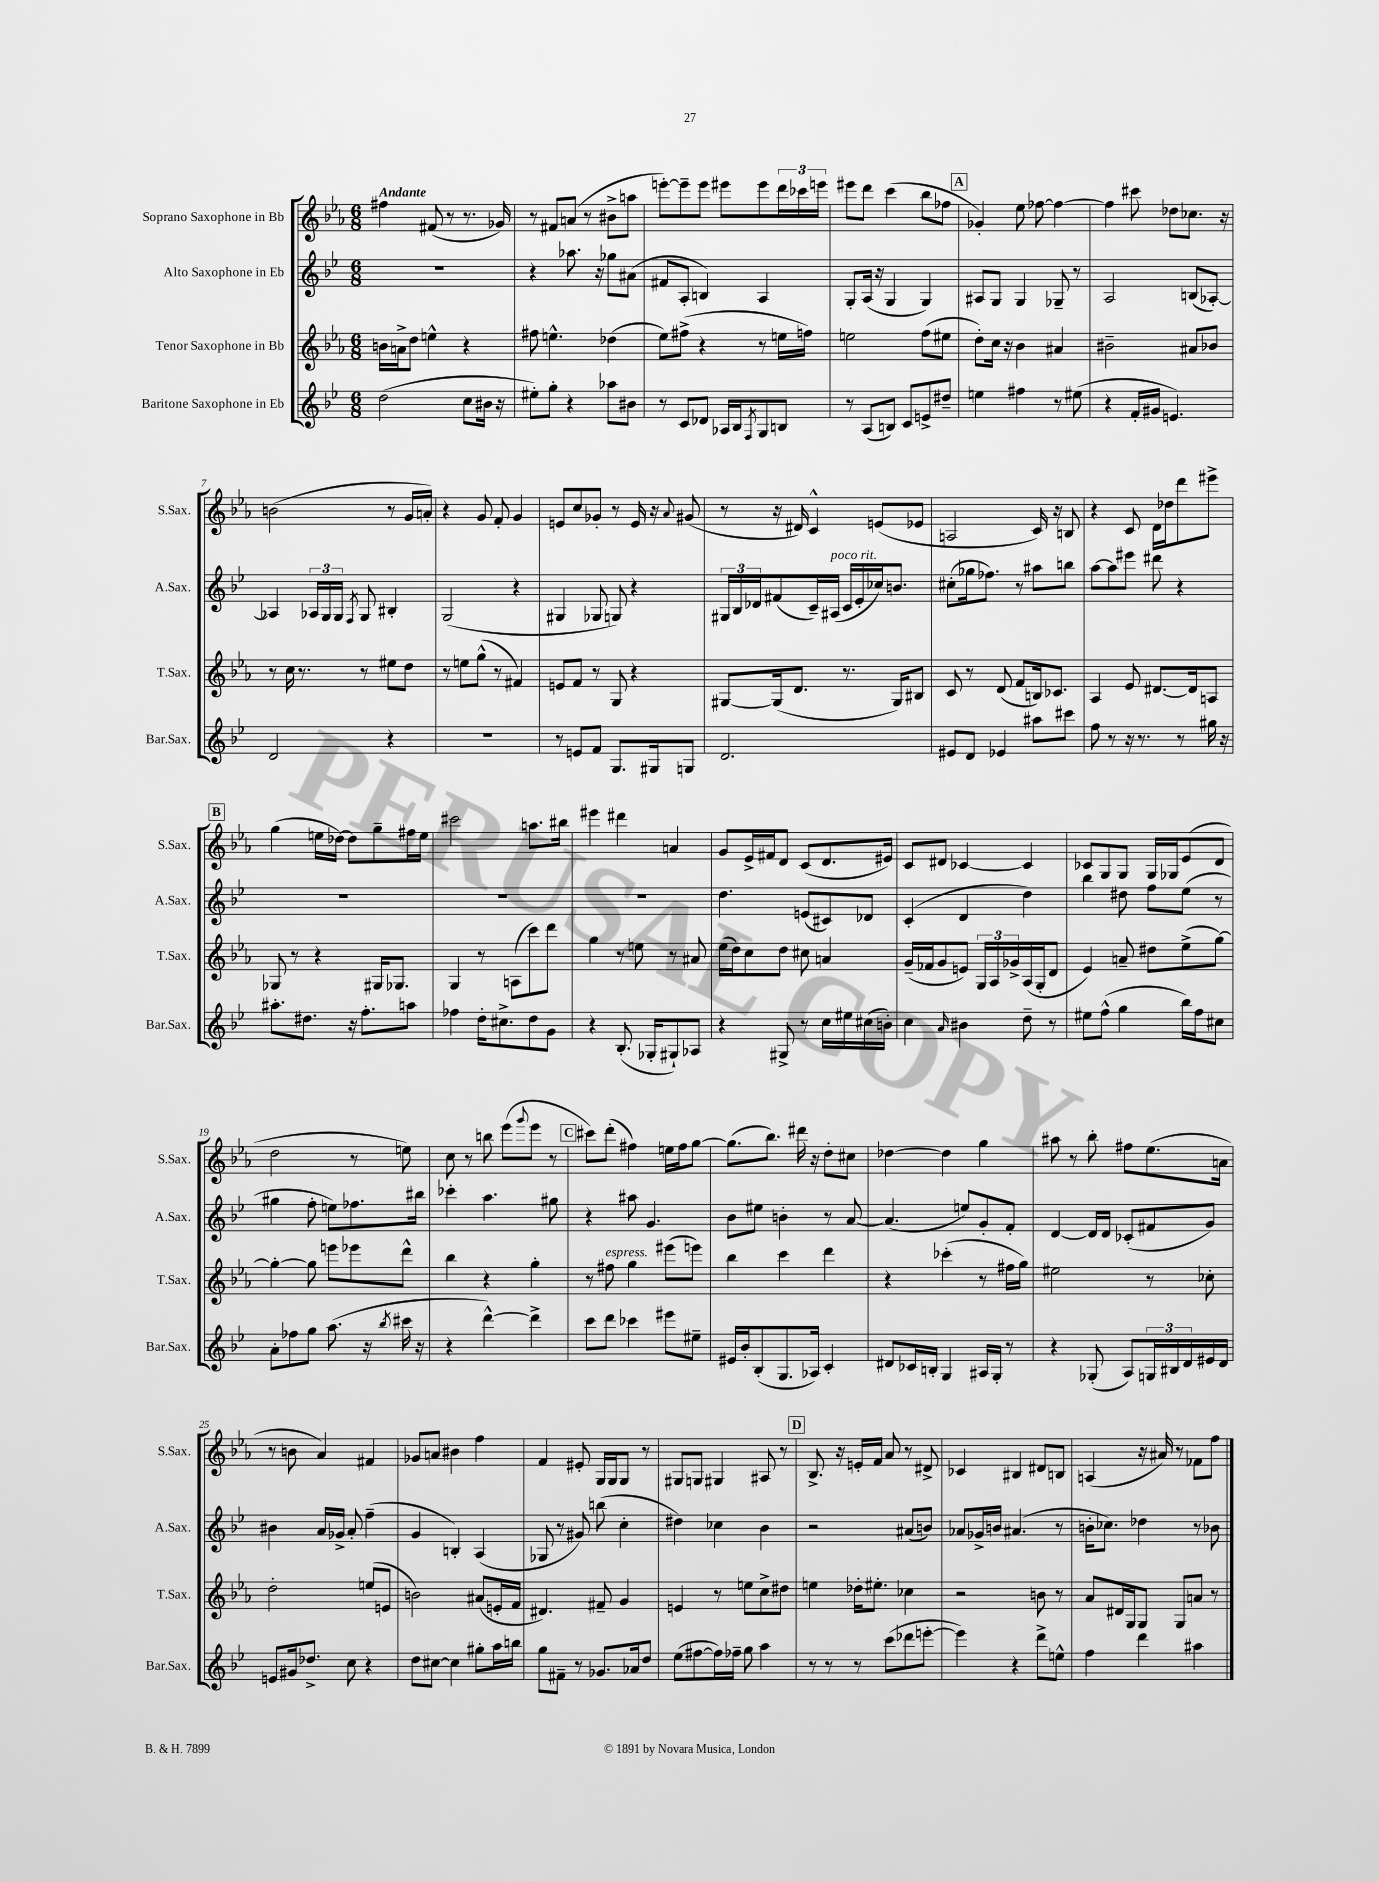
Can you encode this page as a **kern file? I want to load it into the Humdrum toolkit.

**kern	**kern	**kern	**kern
*staff4	*staff3	*staff2	*staff1
*clefG2	*clefG2	*clefG2	*clefG2
*k[b-e-]	*k[b-e-a-]	*k[b-e-]	*k[b-e-a-]
*M6/8	*M6/8	*M6/8	*M6/8
(2dd	16b	2.r	4ff#
.	16a^	.	.
.	8dd	.	.
.	4ee^^	.	(8f#
.	.	.	8r
8cc	4r	.	8.r
16b#	.	.	.
16r	.	.	16g-)
=	=	=	=
8ee#')	8ff#	4r	8r
8gg'	4.ee^^	.	8f#
4r	.	8.aa-	(8a
.	.	.	8r
.	.	16r	.
8aa-	(4dd-	8gg-	8b#^
8b#	.	(8a#	8aa
=	=	=	=
8r	8ee-)	8f#	[8eee')
8c	(8ff#^	8A'	8eee~]
8d-	4r	4B)	8eee
16A-	.	.	8eee#
16B-	.	.	.
8qF	.	.	.
8G	8r	4A	8eee#
8B	16ee	.	24ddd
.	.	.	24ccc-
.	16ff)	.	.
.	.	.	24eee
=	=	=	=
8r	2ee	8G'	8eee#
(8A	.	(16A	8ddd
.	.	16r	.
8B)	.	4G	(4ccc
8c	.	.	.
8e^	(8ff	4G)	8bb-
8dd#~	8ee#	.	8ff-
=	=	=	=
4ee	8dd')	8A#	4g-')
.	16cc	8G	.
.	16r	.	.
4ff#	4b-	4G	8ee-
.	.	.	[8ff-
8r	4a#	8G-~	4ff-_
(8ee#	.	8r	.
=	=	=	=
4r	2b#~	2A	4ff-]
16f'	.	.	8ccc#
16g#	.	.	.
4.e)	.	.	8dd-
.	8a#	(8B	8.cc-
.	8b-	[8A-')	.
.	.	.	16r
=	=	=	=
2d	8r	4A-]	(2b
.	16cc	.	.
.	8.r	.	.
.	.	24A-	.
.	.	24G	.
.	.	24G	.
.	.	8qF	.
.	8r	8G	.
4r	8ee#	4B#'	8r
.	8dd	.	16g
.	.	.	16a')
=	=	=	=
2.r	8r	(2G	4r
.	8ee	.	.
.	(8gg^^	.	8g
.	8r	.	8f'
.	4f#)	4r	4g
=	=	=	=
8r	8e	4G#	8e
8e	8f	.	8cc
8f	8r	8G-	8g-'
8.G	8G	8G)	8r
.	4r	4r	16e
16G#	.	.	16r
.	.	.	8qqa-
8G	.	.	(8g#
=	=	=	=
2.d	[8G#	24G#	8r
.	.	24B-	.
.	.	24d-	.
.	(16G#]	(8f#	16r
.	8.d	.	16d#)
.	.	16c~)	4c^^
.	.	(16A#	.
.	8.r	16c	.
.	.	16e-'	.
.	.	16cc-)	(8e
.	16G#)	8.b	.
.	8B#	.	8e-
=	=	=	=
8e#	8c	(8cc#'	2A
8d	8r	16gg-	.
.	.	8.ff-)	.
4e-	(8d	.	.
.	8f	8r	.
8aa#	16B)	8aa#	16c)
.	8.c-	.	16r
8ccc#	.	8bb	8B
=	=	=	=
8ff	4A-	[8aa	4r
8r	.	8aa]	.
16r	8e-	8eee#	8c
8.r	.	.	.
.	[8.d#	8ddd#	16d
.	.	.	16dd-
8r	.	4r	8ddd
.	16d#]	.	.
16gg#	8A	.	8eee#^
16r	.	.	.
=	=	=	=
8.aa#'	8G-	2.r	(4gg
.	8r	.	.
8.dd#	.	.	.
.	4r	.	16ee
.	.	.	[16dd-)
16r	.	.	8dd-]
8.ff'	.	.	.
.	16G#	.	8gg~
.	8.G-	.	.
8aa	.	.	16ff#
.	.	.	16ee
=	=	=	=
4ff-	4G	2.r	2ccc#
16dd'	8r	.	.
8.cc#^	.	.	.
.	(8A	.	.
8dd	8ccc)	.	8.aa
8g	8ddd	.	.
.	.	.	16bb#
=	=	=	=
4r	4gg	2.r	4eee#
(8.B-'	8r	.	4ddd#
.	8ee	.	.
16G-'	.	.	.
8G#`)	8r	.	4a
8A-	8a#	.	.
=	=	=	=
4r	(16ee-	4.dd	8g
.	16dd)	.	.
.	8cc	.	16e-^
.	.	.	16f#
8G#^	8dd	.	8d
8r	8cc#	(8e	(8c
16cc	4a	8c#)	8.d
16ee#	.	.	.
(16cc#	.	8d-	.
16b')	.	.	16e#)
=	=	=	=
4cc	(16g~	(4c'	8c
.	16f-	.	.
.	8g	.	8d#
16qqa	.	.	.
4b#	8e)	4d	[4c-
.	24G	.	.
.	24A-	.	.
.	24g-^	.	.
8dd~	(16A-	4dd)	4c-]
.	16G'	.	.
8r	8d	.	.
=	=	=	=
8ee#	4e-)	4bb-	8c-
(8ff^^	.	.	8G
4gg	8a~	8dd#	8G
.	8dd#	8ff	16G
.	.	.	16G-
16bb-)	(8ee-^	(8ee-	(8e-
16ff	.	.	.
8cc#	[8gg)	8r	8d
=	=	=	=
8a'	4gg'_	4gg#	2dd
8ff-	.	.	.
8gg	8gg]	8ff'	.
(8.aa	8eee	8ee)	.
.	8eee-	8.ff-	8r
16r	.	.	.
8qbb-	.	.	.
16ccc#	8ddd^^	.	8ee)
16r	.	16bb#	.
=	=	=	=
4r	4bb-	4ccc-'	8cc
.	.	.	8r
[4ddd^^)	4r	4.aa	8bb
.	.	.	(8eee-
.	.	.	8qqggg
4ddd^]	4gg'	.	8eee-
.	.	8gg#	8r
=	=	=	=
8ccc	8r	4r	8ccc#)
8ddd	8ff#	.	(8ddd'
4ccc-	4gg	8aa#	4ff#)
.	.	4.g	.
8eee#	(8eee#	.	16ee
.	.	.	16ff#
8ee#~	8eee)	.	[8gg
=	=	=	=
16e#	4bb-	8b-	(8.gg]
16b-'	.	.	.
(8B-'	.	8ee#	.
.	.	.	8.bb-)
8.G	4ccc	4b'	.
.	.	.	16ddd#
16A-)	.	.	16r
4c'	4ddd	8r	8dd'
.	.	[8a	8cc#
=	=	=	=
8d#	4r	(4.a]	[4dd-
16c-	.	.	.
16B'	.	.	.
4G	(4ccc-'	.	4dd-]
.	.	8ee)	.
16A#	8r	8g'	4gg
16G'	.	.	.
8r	16ff#	8f'	.
.	16gg)	.	.
=	=	=	=
4r	2ee#	[4d	8aa#
.	.	.	8r
(8G-'	.	16d]	8bb-'
.	.	16d	.
8A)	.	(8c-'	8ff#
24G	8r	8f#	(8.ee-
24B#	.	.	.
24d	.	.	.
16e#	8cc-'	8g)	.
16d	.	.	16a
=	=	=	=
8e	2dd'	4b#	8r
16g#	.	.	8b
8.dd-^	.	.	.
.	.	16a	4a-)
.	.	16g-^	.
8cc	.	8a'	.
4r	(8ee	(4ff~	4f#
.	8e	.	.
=	=	=	=
8dd	2b)	4g	8g-
[8cc#	.	.	8a
4cc#]	.	4B')	4b#
8gg#'	(8a#	(4A	4ff
16aa	16e'	.	.
16bb	16f	.	.
=	=	=	=
8gg	4.d#)	8G-	4f
8f#~	.	8r	.
8r	.	8g#)	8e#'
8.g-	8f#~	(8bb	16G
.	.	.	16G
.	4g	4cc'	8G
16a-	.	.	.
8dd	.	.	8r
=	=	=	=
(8ee-	4e	4dd#)	8G#
[8ff#	.	.	8G
16ff#])	8r	4cc-	4G#
16ff-~	.	.	.
8gg	8ee	.	.
4aa	8cc^	4b-	8A#
.	8dd#	.	8r
=	=	=	=
8r	4ee	2r	8.B-^
8r	.	.	.
.	.	.	16r
8r	16dd-'	.	16e'
.	8.ee#'	.	16f
(8ccc	.	.	8a-
8ddd-	4cc-	(8a#	8r
[8eee'	.	8b)	8d#^
=	=	=	=
4eee])	2r	8a-	4c-
.	.	16g-^	.
.	.	16b	.
4r	.	(4.a#	4B#
8ddd^	8b	.	8d#
8ee^^	8r	8r	8B
=	=	=	=
4ff	8a-	16b'	(4A
.	.	8.cc-)	.
.	16d#	.	.
.	16G	.	.
4ddd	8G	4dd-	16r
.	.	.	16a#)
.	8G	.	8r
4aa#	8a	8r	8f-
.	8r	8b-	8ff
==	==	==	==
*-	*-	*-	*-
